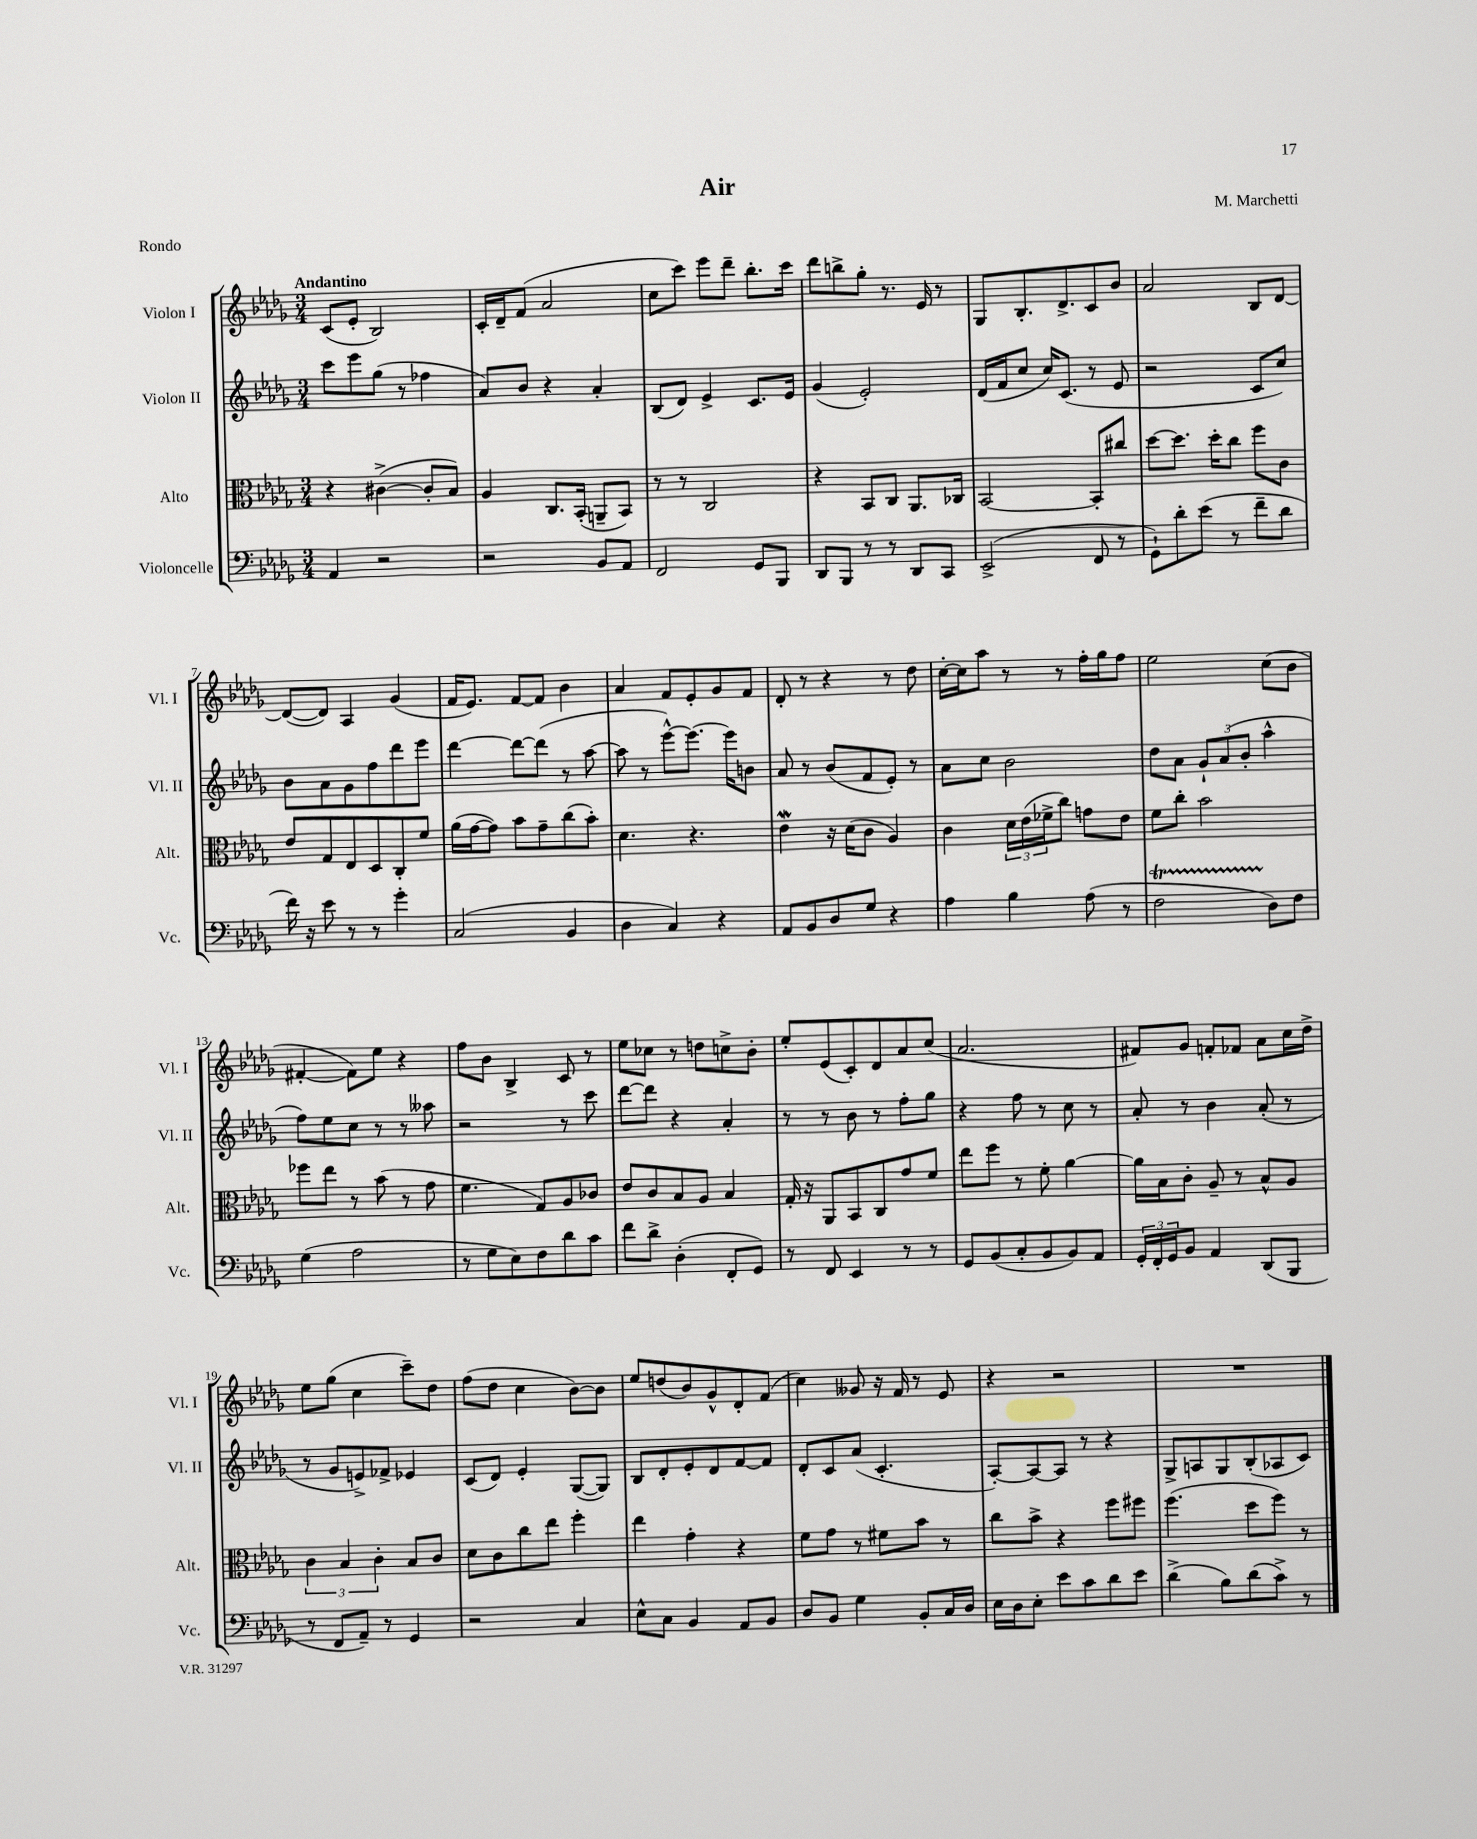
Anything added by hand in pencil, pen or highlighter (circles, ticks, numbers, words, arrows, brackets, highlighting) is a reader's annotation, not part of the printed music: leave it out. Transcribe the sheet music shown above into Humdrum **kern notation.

**kern	**kern	**kern	**kern
*staff4	*staff3	*staff2	*staff1
*clefF4	*clefC3	*clefG2	*clefG2
*k[b-e-a-d-g-]	*k[b-e-a-d-g-]	*k[b-e-a-d-g-]	*k[b-e-a-d-g-]
*M3/4	*M3/4	*M3/4	*M3/4
4AA-	4r	8ccc	(8c
.	.	8eee-	8e-'
2r	([4c#^	(8gg-	2B-)
.	.	8r	.
.	8c#']	4ff-	.
.	8B-)	.	.
=	=	=	=
2r	4A-	8a-)	16c'
.	.	.	16d-~
.	.	8b-	(8f
.	8.C	4r	2a-
.	(16BB-'	.	.
8BB-	8AA~	4a-'	.
8AA-	8BB-)	.	.
=	=	=	=
2FF	8r	(8B-	8cc
.	8r	8d-)	8ccc)
.	2C	4e-^	8eee-
.	.	.	8ddd-~
8GG-	.	8.c	8.bb-'
8BBB-	.	.	.
.	.	16e-	16ccc
=	=	=	=
8DD-	4r	(4g-	8ddd-
8BBB-	.	.	8bb^
8r	8BB-	2e-')	8gg-'
8r	8C	.	8.r
8DD-	8.AA-	.	.
.	.	.	16e-
8CC	.	.	8r
.	16C-	.	.
=	=	=	=
(2EE-^	[2BB-	(16d-	8G-
.	.	16f	.
.	.	8cc	8.B-'
.	.	16cc)	.
.	.	(8.c	8.d-^
8FF	8BB-']	8r	8c
8r	8cc#	8e-	8b-
=	=	=	=
8GG-`)	[8dd-	2r	2a-
8d-'	8.dd-]	.	.
(8e-	.	.	.
.	16dd-'	.	.
8r	8cc	.	.
8f~	8ff	8c	8B-
8d-	8c	8cc)	[8d-
=	=	=	=
16f)	8e-	8b-	(8d-_
16r	.	.	.
8e-	8G-	8a-	8d-])
8r	8E-	8g-	4A-
8r	8D-	8ff	.
4g-'	8C'	8ddd-	(4g-
.	8f	8eee-	.
=	=	=	=
(2C	(16a-	[4ddd-	16f
.	[16g-	.	8.e-)
.	8g-])	.	.
.	8b-	8ddd-_	[8f
.	8g-~	(8ddd-]	8f]
4BB-	(8cc	8r	4b-
.	8b-')	[8aa-	.
=	=	=	=
4D-	4.d-	8aa-]	4a-
.	.	8r	.
4C)	.	[8eee-^^)	8f
.	4.r	8.eee-_	8e-'
4r	.	.	8g-
.	.	16eee-]	.
.	.	8b	8f
=	=	=	=
8AA-	4e-	8a-	8d-'
8BB-	.	8r	8r
8D-	16r	(8b-	4r
.	(16d-	.	.
8G-	8c	8f	.
4r	4A-)	8e-')	8r
.	.	8r	8dd-
=	=	=	=
4A-	4c	8a-	[16cc'
.	.	.	16cc]
.	.	8cc	8aa-
4B-	24d-	2b-	8r
.	(24e-	.	.
.	24f-^	.	.
.	8cc)	.	8r
(8A-	8g	.	16ff'
.	.	.	16gg-
8r	8e-	.	8ff
=	=	=	=
2F	8f	8dd-	2ee-
.	8cc'	8a-	.
.	2b-	12g-`	.
.	.	(12a-	.
.	.	12b-'	.
8D-)	.	4aa-^^	(8cc
8F	.	.	8b-
=	=	=	=
(4G-	8ff-	8ff)	[4f#'
.	8ee-	8ee-	.
2A-	8r	8cc	8f#])
.	(8b-	8r	8ee-
.	8r	8r	4r
.	8g-	8aa--	.
=	=	=	=
8r	4.f	2r	8ff
8G-	.	.	8b-
8E-)	.	.	4B-^
8F	8G-)	.	.
8d-	8A-	8r	8c
8c	8c-	8ccc	8r
=	=	=	=
8f	8e-	[8ddd-	8ee-
8d-^	8c	8ddd-]	8cc-
(4D-'	8B-	4r	8r
.	8A-	.	8dd
8FF'	4B-	4a-'	8cc^
8GG-)	.	.	8b-'
=	=	=	=
8r	16G-'	8r	8ee-'
.	16r	.	.
8FF	8AA-	8r	(8e-
4EE-	8BB-	8b-	8c')
.	8C	8r	8d-
8r	8g-	8ff'	8a-
8r	8f	8gg-	(8cc
=	=	=	=
8GG-	8ee-	4r	2.a-
(8BB-	8ff	.	.
8C'	8r	8ff	.
8BB-	8f'	8r	.
8BB-)	[4a-	8cc	.
8AA-	.	8r	.
=	=	=	=
24GG-'	16a-]	8a-'	8f#)
24FF'	.	.	.
.	16B-	.	.
24GG-	.	.	.
8BB-	8c'	8r	8g-
4AA-	8A-~	4b-	8f'
.	8r	.	8f-
(8DD-	8B-^^	(8a-'	8a-
8BBB-	8A-	8r	16cc
.	.	.	16dd-^
=	=	=	=
8r	6c	8r	8ee-
8FF	.	8g-	(8gg-
.	6B-	.	.
8AA-~)	.	8e^)	4cc
.	6c'	.	.
8r	.	8f-^	.
4GG-	8B-	4e-	8ccc~)
.	8c	.	8dd-
=	=	=	=
2r	8d-	(8c	(8ff
.	8c	8d-)	8dd-
.	8cc	4e-'	4cc
.	8ee-	.	.
4C	4ff'	([8G-	[8b-)
.	.	8G-])	8b-]
=	=	=	=
8E-^^	4ee-	8B-	8ee-
8C	.	8d-'	(8dd
4BB-	4g-'	8e-'	8b-)
.	.	8d-	8g-^^
8AA-	4r	[8f	8d-'
8BB-	.	8f]	(8f
=	=	=	=
8D-	8f	8d-'	4cc)
8BB-	8g-	8c	.
4G-	8r	(8a-	8g--
.	8f#	4.c'	16r
.	.	.	16f
8BB-'	8b-	.	8r
16C	8r	.	8e-
16D-	.	.	.
=	=	=	=
16E-	8cc	[8A-')	4r
16D-	.	.	.
8E-'	8b-^	8A-_	.
8e-	4r	8A-]	2r
8c	.	8r	.
8d-	8ff	4r	.
8e-	8ff#	.	.
=	=	=	=
(4d-^	(4.ff	8G-^	2.r
.	.	8A	.
8B-)	.	8G-	.
(8d-	8dd-	(8B-'	.
8c^)	8ff)	8A-	.
8r	8r	8c)	.
==	==	==	==
*-	*-	*-	*-
